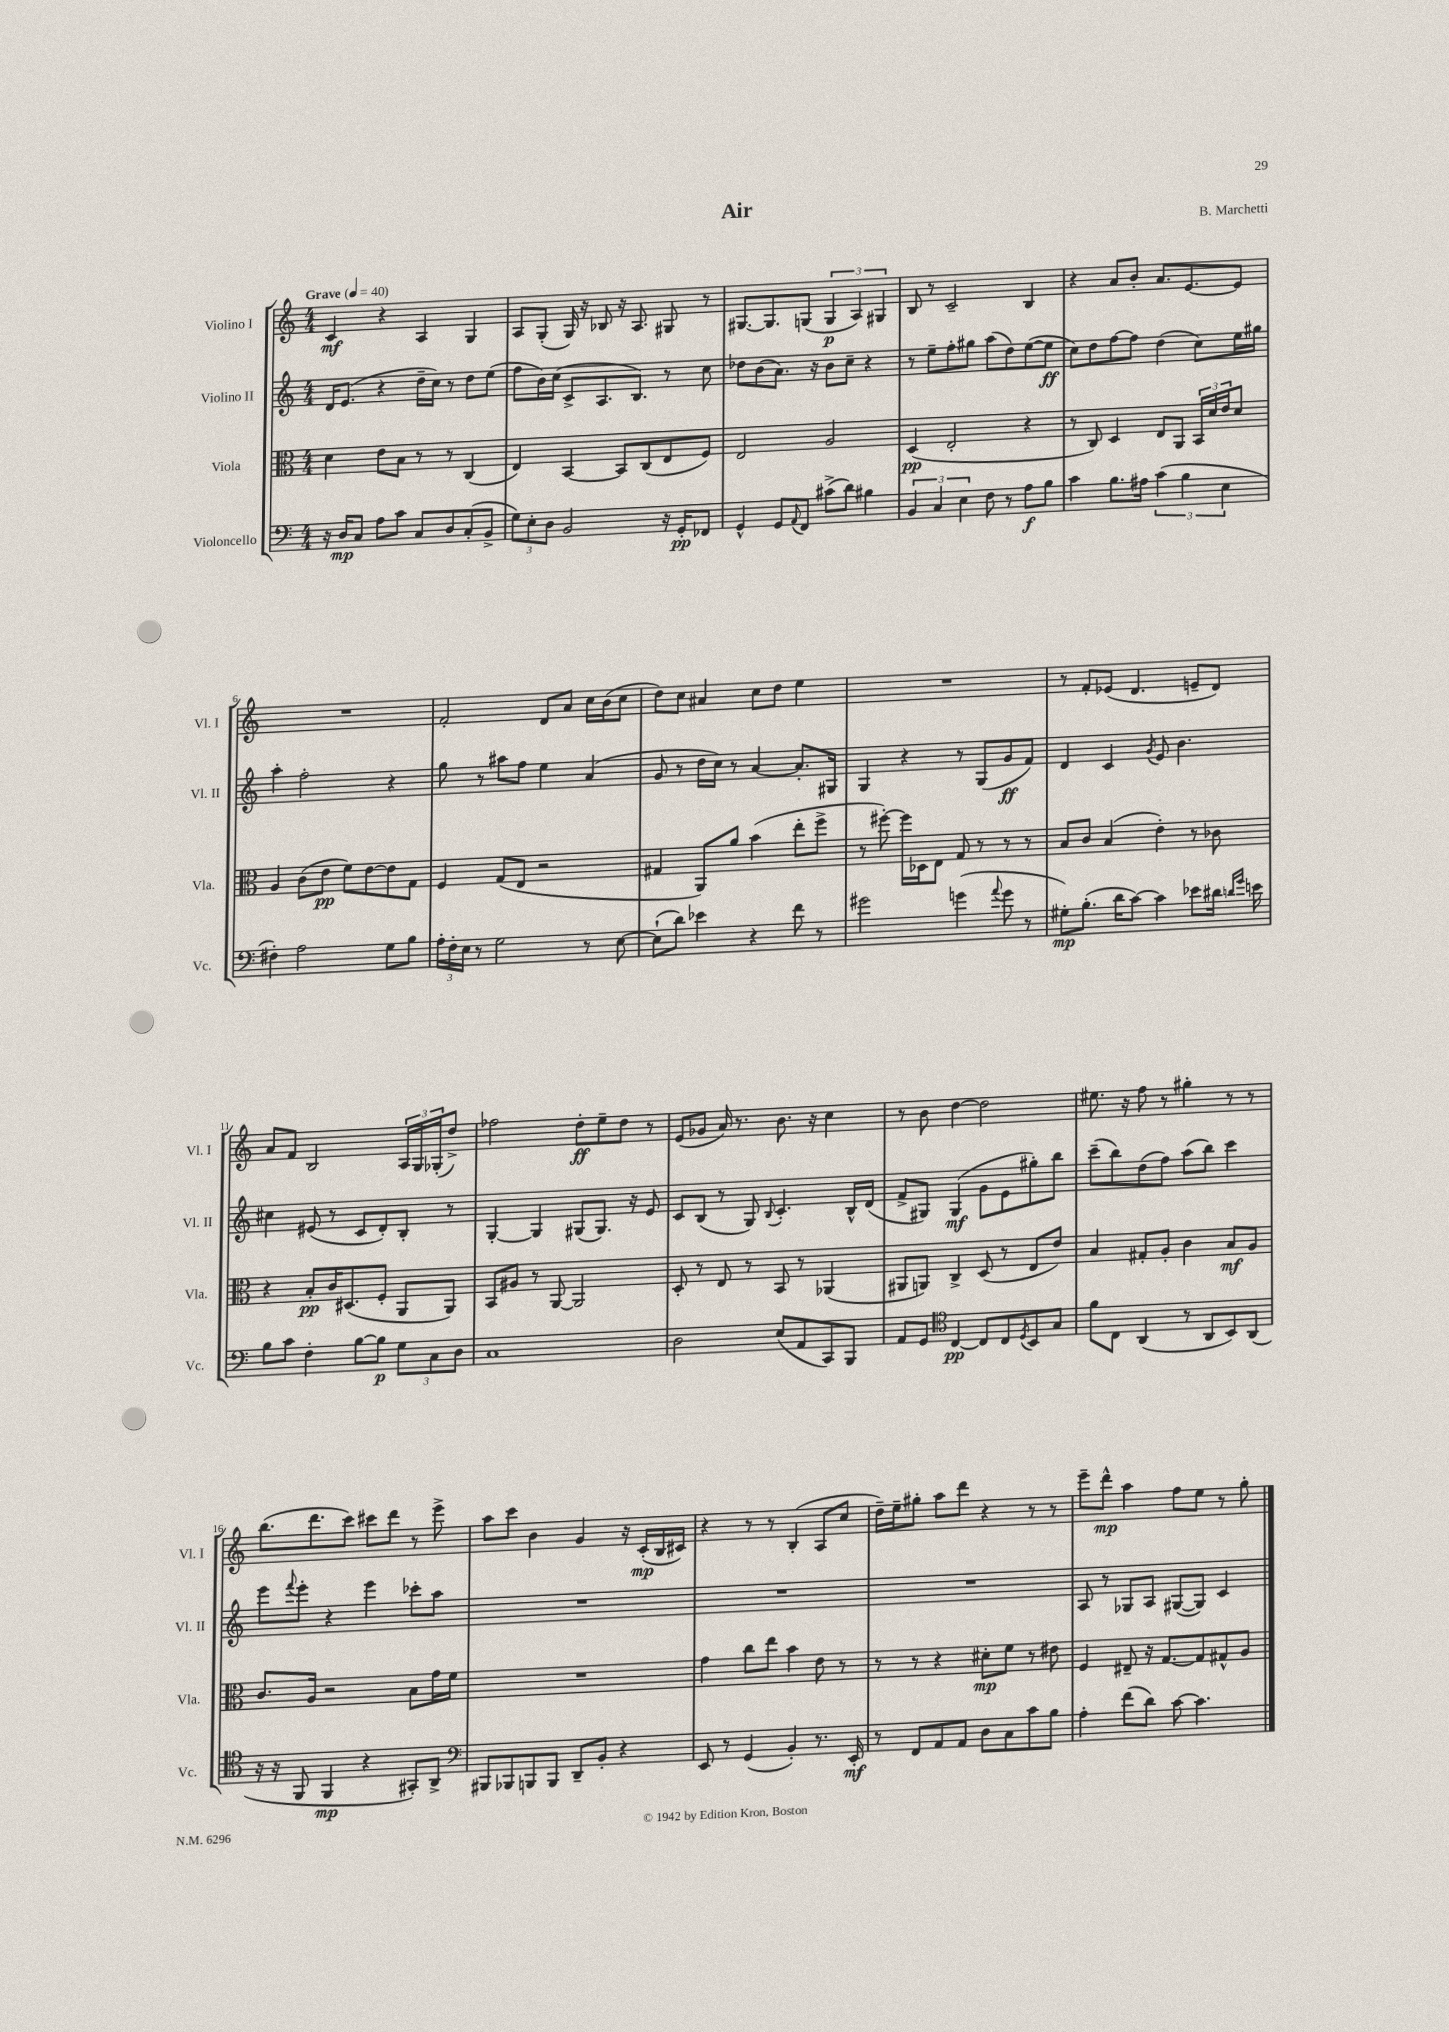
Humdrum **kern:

**kern	**kern	**kern	**kern
*staff4	*staff3	*staff2	*staff1
*clefF4	*clefC3	*clefG2	*clefG2
*k[]	*k[]	*k[]	*k[]
*M4/4	*M4/4	*M4/4	*M4/4
*MM40	*MM40	*MM40	*MM40
16r	4d	16d	4c
16D	.	(8.e	.
8C	.	.	.
8A	8e	4r	4r
8c	8B	.	.
8C	8r	16dd~	4A
.	.	16cc)	.
8D	8r	8r	.
(8C'	(4C	8dd	4G
8BB^	.	(8ee	.
=	=	=	=
12G)	4E)	8ff	8A
12E'	.	.	.
.	.	16b)	(8G'
12D	.	.	.
.	.	(16cc	.
2BB	[4BB	8c^	16G)
.	.	.	16r
.	.	8.A	8B-
.	8BB]	.	16r
.	.	8.B)	8.A
.	(8C	.	.
16r	8E	8r	8G#
16GG'	.	.	.
8FF-	8F)	8cc	8r
=	=	=	=
4GG^^	2E	8dd-	[8.G#
.	.	(8b	.
.	.	.	8.G#]
8GG	.	8.a)	.
8qqAA	.	.	.
8FF	.	.	(8G
.	.	16r	.
(8c#^	2A	8b	6G
8d)	.	8cc~	.
.	.	.	6A)
4B#	.	4r	.
.	.	.	6G#
=	=	=	=
6BB	(4D	8r	8B
.	.	8ee~	8r
6C	.	.	.
.	2E'	8ff'	2c~
6E	.	.	.
.	.	8gg#	.
8F	.	(8aa	.
8r	.	8dd)	.
8A	4r	([8ee	4B
8B	.	8ee]	.
=	=	=	=
4c	8r	8cc)	4r
.	8C)	8dd	.
8.B	4D	[8ff	8a
.	.	8ff]	8b'
16A#	.	.	.
(6c	8E	(4dd	8.a
.	8AA	.	.
6B	.	.	.
.	.	.	[8.e
.	24BB	8cc)	.
.	24d	.	.
6E	24e	.	.
.	8d	16ee	8e]
.	.	16gg#	.
=	=	=	=
4F#')	4A	4aa'	1r
2A	(8c	2ff'	.
.	8e	.	.
.	8f)	.	.
.	[8e	.	.
8G	8e]	4r	.
8B	8G	.	.
=	=	=	=
24A'	4F	8gg	2f'
24F'	.	.	.
24E	.	.	.
8r	.	8r	.
2G	(8G	8aa#	.
.	8E	8ff	.
.	2r	4ee	8d
.	.	.	8a
8r	.	(4a	16cc
.	.	.	(16b
[8E	.	.	8cc
=	=	=	=
(8E`]	4G#	8g	8dd)
8d)	.	8r	8cc
4e-	8AA)	16dd	4a#
.	.	16cc)	.
.	8a	8r	.
4r	(4b	[4a	8cc
.	.	.	8dd
8f	8ee'	8.a']	4ee
8r	8ff^	.	.
.	.	16G#	.
=	=	=	=
2g#	8r	4G	1r
.	[8ff#')	.	.
.	16ff#]	4r	.
.	16D-	.	.
.	8E	.	.
(4g	8G	8r	.
.	8r	(8G	.
8qqa	.	.	.
8g	8r	8g	.
8r	8r	8f)	.
=	=	=	=
8G#')	8B	4d	8r
(8.B'	8c	.	8f'
.	(4B	4c	(8e-
16d	.	.	.
[8c)	.	.	4.d
.	.	8qg	.
4c]	4e')	8e	.
.	.	4.b	.
8e-	8r	.	8e~
16d#	8c-	.	8d)
16qqd	.	.	.
16qqg	.	.	.
16e	.	.	.
=	=	=	=
8B	4r	4cc#	8a
8c	.	.	8f
4F'	8B'	(8e#	2B
.	16c	8r	.
.	(8.D#	.	.
[8B	.	8c	.
8B]	8F'	8d')	.
12G	8AA	8B'	24A
.	.	.	24G
12C	.	.	(24G-'
.	8AA)	8r	8dd^)
12D	.	.	.
=	=	=	=
1C	8BB	[4G'	2ff-
.	8A#	.	.
.	8r	4G]	.
.	[8AA	.	.
.	2AA]	(8G#	8dd'
.	.	8.G#)	8ee~
.	.	.	8dd
.	.	16r	.
.	.	8e	8r
=	=	=	=
2D	8D'	8c	(8e
.	8r	(8B	8g-
.	8E	8r	16a)
.	.	.	8.r
.	8r	8G)	.
.	.	8qqB	.
(8E	8BB	4.c'	8.b
8AA	8r	.	.
.	.	.	16r
8CC)	(4AA-	.	4cc
8BBB	.	16B^^	.
.	.	(16d	.
=	=	=	=
8AA	8AA#	8f^	8r
8GG	8AA)	8G#)	8b
*clefC4	*	*	*
[4C	4C^	(4G#	[4dd
8C]	(8D	8g	2dd]
8C	8r	8e	.
8qD	.	.	.
8BB	8E	8gg#')	.
8G	8e)	8bb	.
=	=	=	=
8f	4B	(8ccc~	8.ee#
8C	.	8bb)	.
.	.	.	16r
(4AA	8G#'	(8dd	8ff
.	8A'	8ff)	8r
8r	4c	(8aa	4gg#'
8AA	.	8bb)	.
8BB)	8B	4ccc	8r
(8AA	8A	.	8r
=	=	=	=
16r	8.c	8eee	(8.bb
16r	.	.	.
.	.	8qqfff	.
8FF	.	8eee'	.
.	16A	.	8.ddd
4FF	2r	4r	.
.	.	.	8ccc)
4r	.	4eee	8ccc#
.	.	.	8ddd
8GG#')	8B	8ccc-'	8r
8AA^	16g	8aa	8eee^
.	16f	.	.
=	=	=	=
*clefF4	*	*	*
8BBB#	1r	1r	8aa
8BBB-	.	.	8ccc
8BBB	.	.	4b
8BBB	.	.	.
8DD~	.	.	4g
8BB'	.	.	.
4r	.	.	16r
.	.	.	(16c'
.	.	.	16B
.	.	.	16c#)
=	=	=	=
8EE	4g	1r	4r
8r	.	.	.
(4GG	8cc	.	8r
.	8ee	.	8r
4BB')	4b	.	(4B'
8.r	8e	.	8A
.	8r	.	8cc
16EE'	.	.	.
=	=	=	=
8r	8r	1r	16dd~)
.	.	.	16ee~
8FF	8r	.	8gg#'
8AA	4r	.	8aa
8AA	.	.	8ddd
8D	8d#'	.	4r
8C	8f	.	.
8c	8r	.	8r
8B	8e#	.	8r
=	=	=	=
4A'	4F	8A	8eee~
.	.	8r	8ddd^^
(8f	8E#~	8G-	4aa
8d)	16r	8A	.
.	[8.G	.	.
[8c	.	([8G#	8ff
4.c]	8G]	8G#])	8ee
.	8G#^^	4c	8r
.	8A	.	8gg'
==	==	==	==
*-	*-	*-	*-
